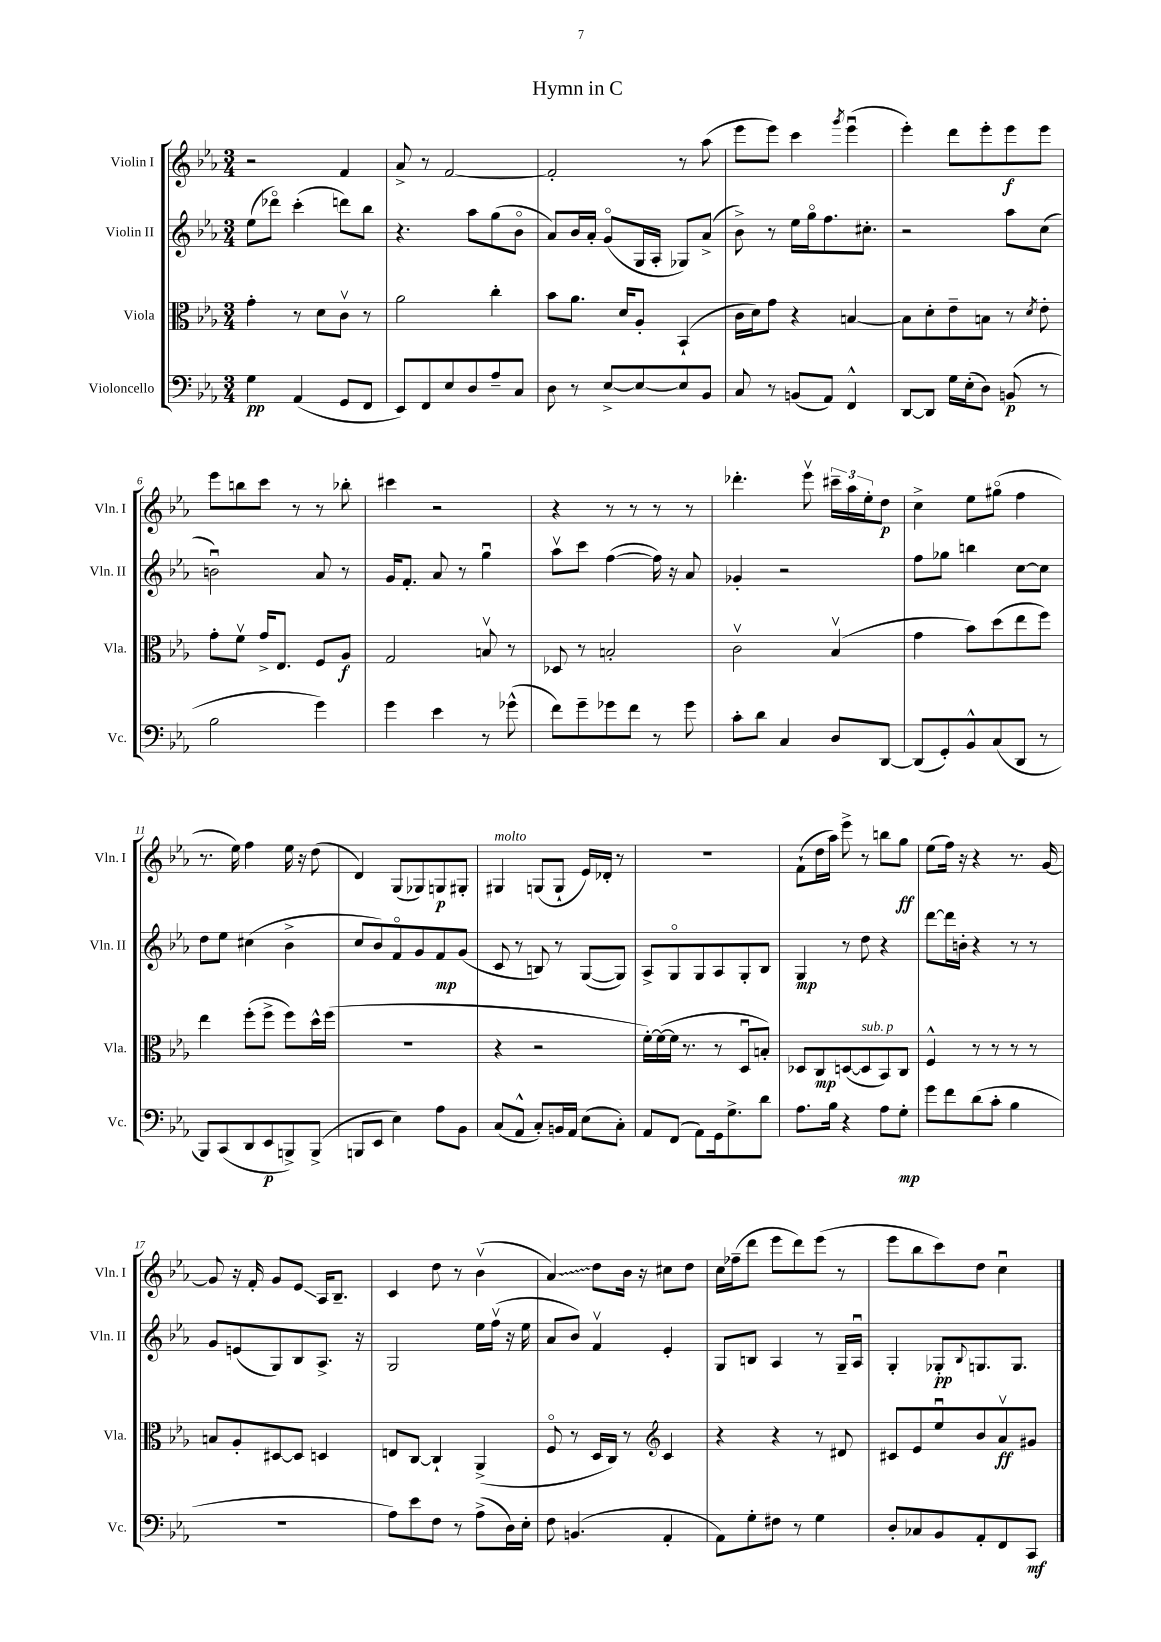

**kern	**kern	**kern	**kern
*staff4	*staff3	*staff2	*staff1
*clefF4	*clefC3	*clefG2	*clefG2
*k[b-e-a-]	*k[b-e-a-]	*k[b-e-a-]	*k[b-e-a-]
*M3/4	*M3/4	*M3/4	*M3/4
4G	4g'	(8ee-	2r
.	.	8ddd-o)	.
(4AA-	8r	(4ccc'	.
.	8d	.	.
8GG	8cv	8ddd)	4f
8FF	8r	8bb-	.
=	=	=	=
8EE-)	2a-	4.r	8a-^
8FF	.	.	8r
8E-	.	.	[2f
8D	.	8aa-	.
8A-~	4cc'	(8gg	.
8C	.	8b-o	.
=	=	=	=
8D	8b-	8a-)	2f']
8r	8.a-	16b-	.
.	.	16a-'	.
[8E-^	.	(8go	.
.	16d	.	.
8E-_	8A-'	16G	.
.	.	16A-'	.
8E-]	(4BB-`	8G-)	8r
8BB-	.	(8a-^	(8aa-
=	=	=	=
8C	16c	8b-^)	8eee-
.	16d)	.	.
8r	8g	8r	8eee-)
(8BB	4r	16ee-	4ccc
.	.	16ggo	.
8AA-)	.	8.ff	.
.	.	.	8qggg
4FF^^	[4B	.	(4eee-u
.	.	8.cc#'	.
=	=	=	=
[8DD	8B]	2r	4eee-')
8DD]	8d'	.	.
16G	8e-~	.	8ddd
(16E-'	.	.	.
8D)	8B	.	8eee-'
(8BB	8r	8aa-	8eee-
.	8qd	.	.
8r	8e-'	(8cc	8eee-
=	=	=	=
2B-	8g'	2bu)	8eee-
.	8fv	.	8bb
.	16g^	.	8ccc
.	8.E-	.	.
.	.	.	8r
4g)	8F	8a-	8r
.	8A-	8r	8bb-'
=	=	=	=
4g	2G	16g	4ccc#
.	.	8.f'	.
4e-	.	8a-	2r
.	.	8r	.
8r	8Bv	4ggu	.
(8g-^^	8r	.	.
=	=	=	=
8f)	8D-	8aa-v	4r
8g~	8r	8ccc	.
8g-	2B'	([4ff	8r
8f	.	.	8r
8r	.	16ff])	8r
.	.	16r	.
8g-	.	8a-	8r
=	=	=	=
8c'	2cv	4g-'	4.ddd-'
8d	.	.	.
4C	.	2r	.
.	.	.	8eee-v
8D	(4B-v	.	24ccc#~
.	.	.	24aa-
.	.	.	24ee-'
[8DD	.	.	8dd
=	=	=	=
(8DD]	4g	8ff	4cc^
8GG')	.	8gg-	.
8BB-^^	8b-)	4bb	8ee-
(8C	(8dd	.	(8gg#o
8DD	8ee-	[8cc	4ff
8r	8ff)	8cc]	.
=	=	=	=
8BBB-)	4ee-	8dd	8.r
(8CC	.	8ee-	.
.	.	.	16ee-)
8DD	(8ff'	(4cc#	4ff
8EE-	8ff^	.	.
8BBB^)	8ff)	4b-^	16ee-
.	.	.	16r
(8BBB^	16dd^^	.	(8dd
.	(16ff	.	.
=	=	=	=
8BBB	2.r	8cc	4d)
8EE-	.	8b-)	.
4E-)	.	8fo	(8G
.	.	8g	8G-)
8A-	.	8f	8G
8BB-	.	(8g	8G#'
=	=	=	=
(8C	4r	8c	4G#
8AA-^^	.	8r	.
8C')	2r	8B)	(8G
16BB	.	8r	8G`
16AA-	.	.	.
(8E-	.	([8G	16e-)
.	.	.	16d-'
8C')	.	8G])	8r
=	=	=	=
8AA-	[16f')	8A-^	2.r
.	(16f_	.	.
(8FF	16f]	8Go	.
.	8.r	.	.
8AA-)	.	8G	.
16GG	8r	8A-	.
8.G^	.	.	.
.	8Du	8G'	.
8d	8B')	8B-	.
=	=	=	=
8.A-	8D-	4G	(8f`
.	8C	.	16dd
16B-	.	.	16aa-)
4r	([8D	8r	8eee-^
.	8D]	8dd	8r
8A-	8BB-)	4r	8bb
8G'	8C	.	8gg
=	=	=	=
8g	4F^^	[8ddd	(8ee-
8f	.	16ddd]	16ff)
.	.	16b'	16r
(8d	8r	4r	4r
8c'	8r	.	.
4B-	8r	8r	8.r
.	8r	8r	.
.	.	.	[16g
=	=	=	=
2.r	8B	8g	8g]
.	8A-'	(8e	16r
.	.	.	16f'
.	[8D#	8G)	8g
.	8D#]	8B-	8e-
.	4D	8.A-^	16A-
.	.	.	8.B-~
.	.	16r	.
=	=	=	=
8A-)	8E	2G	4c
8e-	[8C	.	.
8F	4C`]	.	8dd
8r	.	.	8r
(8A-^	(4AA-^	16ee-	(4b-v
.	.	(16ffv	.
16D)	.	16r	.
16E-'	.	16ee-	.
=	=	=	=
8F	8Fo	8a-	4a-)
(4.BB	8r	8b-)	.
.	16D	4fv	8dd
.	16C)	.	.
.	8r	.	16b-
.	.	.	16r
*	*clefG2	*	*
4AA-'	4c	4e-'	8cc#
.	.	.	8dd
=	=	=	=
8AA-)	4r	8G	16cc
.	.	.	(16ff-~
8G'	.	8B	8ddd
8F#	4r	4A-	8eee-
8r	.	.	8ddd)
4G	8r	8r	(8eee-
.	8d#	16G~	8r
.	.	16A-u	.
=	=	=	=
8D'	8c#	4G'	8eee-
8C-	8e-	.	8bb-
8BB-	8ee-u	8G-'	8ccc)
.	.	8qqB-	.
8AA-'	8b-	8.G	8dd
8FF	8a-v	.	4ccu
.	.	8.G	.
8CC	8g#	.	.
==	==	==	==
*-	*-	*-	*-
